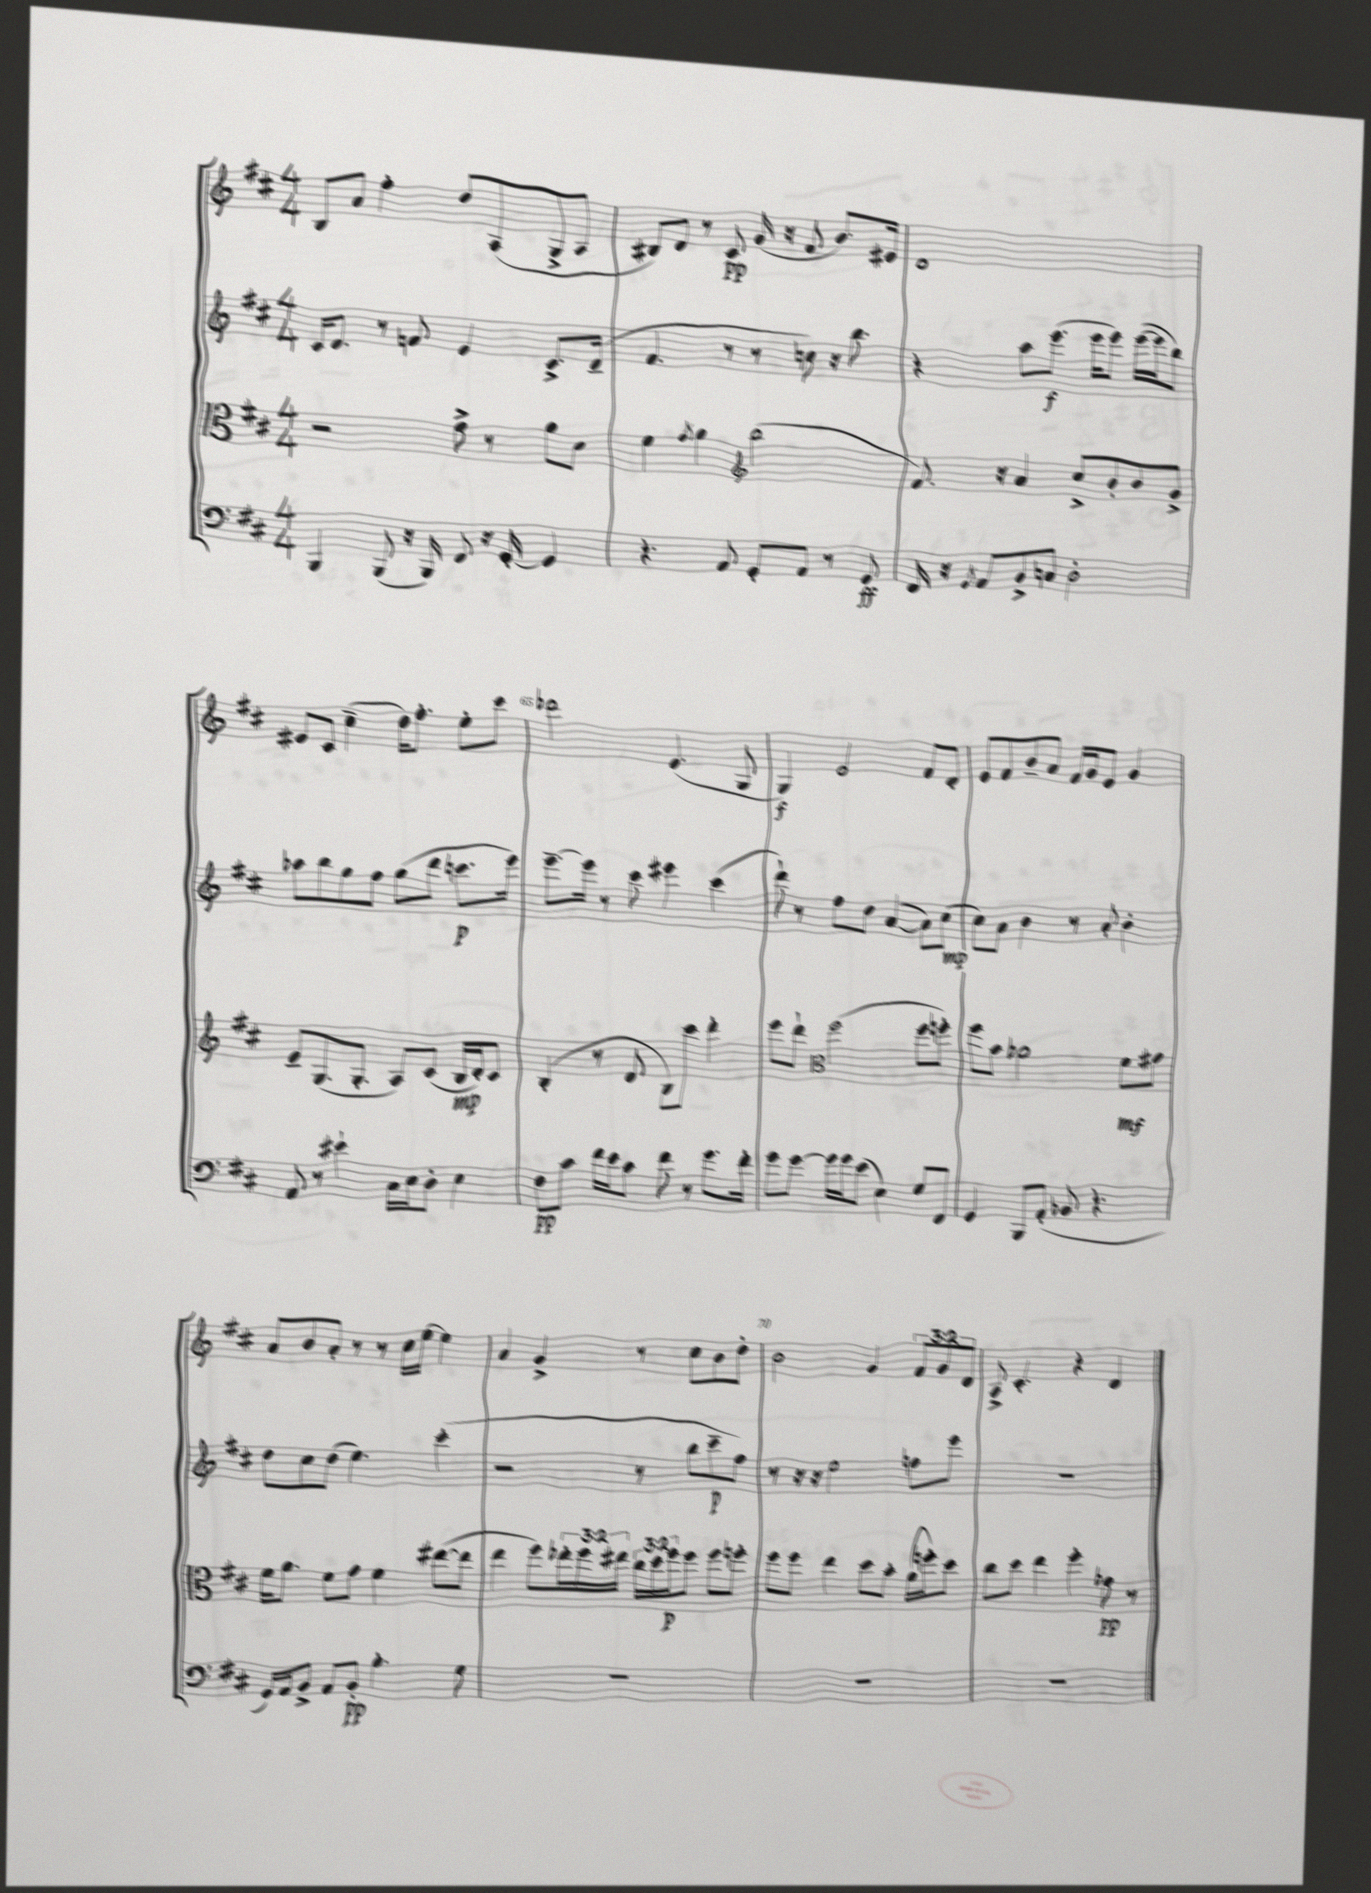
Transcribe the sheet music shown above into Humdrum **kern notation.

**kern	**dynam	**kern	**dynam	**kern	**dynam	**kern	**dynam
*part4	*part4	*part3	*part3	*part2	*part2	*part1	*part1
*staff4	*staff4	*staff3	*staff3	*staff2	*staff2	*staff1	*staff1
*clefF4	*	*clefC3	*	*clefG2	*	*clefG2	*
*k[f#c#]	*	*k[f#c#]	*	*k[f#c#]	*	*k[f#c#]	*
*M4/4	*	*M4/4	*	*M4/4	*	*M4/4	*
=61	=61	=61	=61	=61	=61	=61	=61
4BBB/	.	2r	.	16c#/KL	.	8B/L	.
.	.	.	.	8.d/J	.	.	.
.	.	.	.	.	.	8a/J	.
(8BBB/	.	.	.	8r	.	4ff#'\	.
16r	.	.	.	8fn/	.	.	.
16BBB/)	.	.	.	.	.	.	.
8FF#/	.	8g^\	.	4e/	.	8dd/L	.
16r	.	8r	.	.	.	(8A/	.
[16GG'/	.	.	.	.	.	.	.
4GG/]	.	8a\L	.	8.c#^/L	.	8G^/	.
.	.	8d\J	.	.	.	8A/J	.
.	.	.	.	(16d~/Jk	.	.	.
=62	=62	=62	=62	=62	=62	=62	=62
4.r	.	4f#\	.	4.f#/	.	8B#X/L)	.
.	.	.	.	.	.	8d/J	.
.	.	8qg/	.	.	.	.	.
.	.	4a\	.	.	.	8r	.
8AA/	.	.	.	8r	.	8c#/	pp
*	*	*clefG2	*	*	*	*	*
8GG'/L	.	(2bb\	.	8r	.	(16g/	.
.	.	.	.	.	.	16r	.
8AA/J	.	.	.	8ccn\)	.	8f#/	.
8r	.	.	.	16r	.	8.b/L)	.
.	.	.	.	8.bb\	.	.	.
8GG/	ff	.	.	.	.	.	.
.	.	.	.	.	.	16e#X/Jk	.
=63	=63	=63	=63	=63	=63	=63	=63
16FF#/	.	8.f#/)	.	4r	.	1d	.
16r	.	.	.	.	.	.	.
8qGG/	.	.	.	.	.	.	.
8AA/L	.	.	.	.	.	.	.
.	.	16r	.	.	.	.	.
8BB^/	.	4a/	.	8aa\L	.	.	.
8Cn/J	.	.	.	(8.eee\J	f	.	.
2D'\	.	8cc#^/L	.	.	.	.	.
.	.	.	.	16eee\KL	.	.	.
.	.	8b'/	.	8eee\J)	.	.	.
.	.	8b/	.	([16eee\LL	.	.	.
.	.	.	.	16eee\J]	.	.	.
.	.	8g^/J	.	8bb\J)	.	.	.
!!LO:LB:g=z
=64	=64	=64	=64	=64	=64	=64	=64
8AA/	.	8e~/L	.	8aa-X\L	.	8e#X/L	.
8r	.	(8.G/	.	8bb\	.	8c#/J	.
4e#X`\	.	.	.	8gg\	.	(4cc#~\	.
.	.	8.G'/J	.	.	.	.	.
.	.	.	.	8ff#\J	.	.	.
16C#\LL	.	8A/L)	.	(8gg\L	.	16dd\KL)	.
16E\J	.	.	.	.	.	8.ff#'\J	.
8D'\J	.	(8c#/J	.	8ddd\J	.	.	.
4E\	.	16B/LL	mp	8.cccn\L	p	8ee'\L	.
.	.	16d'/J)	.	.	.	.	.
.	.	8c#/J	.	.	.	8ccc#\J	.
.	.	.	.	16eee\Jk)	.	.	.
=65	=65	=65	=65	=65	=65	=65	=65
8F#\L	pp	(4B'/	.	[8.eee~\L	.	2ddd-X\	.
8c#\J	.	.	.	.	.	.	.
.	.	.	.	16eee\Jk]	.	.	.
16f#\LL	.	8r	.	8r	.	.	.
16e\J	.	.	.	.	.	.	.
8c#\J	.	8d/	.	8ccc#\	.	.	.
8f#\	.	8B\L)	.	4eee#X\	.	(4.e/	.
8r	.	8ccc#\J	.	.	.	.	.
8.g\L	.	4ddd'\	.	(4ccc#\	.	.	.
.	.	.	.	.	.	8G/	.
16f#'\Jk	.	.	.	.	.	.	.
=66	=66	=66	=66	=66	=66	=66	=66
8g\L	.	8eee\L	.	8ddd`\)	.	4G/)	f
[8g\J	.	8ddd`\J	.	8r	.	.	.
*	*	*clefC3	*	*	*	*	*
16g\LL]	.	(2ff#\	.	8ff#\L	.	2e/	.
16g\J	.	.	.	.	.	.	.
(8e\J	.	.	.	8dd\J	.	.	.
4E\)	.	.	.	([4a/	.	.	.
8G/L	.	8ff#\L	.	8a\L])	.	8f#/L	.
8FF#/J	.	8ffn'\J)	.	(8cc#\J	mp	8d'/J	.
=67	=67	=67	=67	=67	=67	=67	=67
4GG/	.	8ff#\L	.	8cc#\L)	.	8e/L	.
.	.	8b\J	.	8a\J	.	8f#/	.
8BBB/L	.	2a-X\	.	4b\	.	8b~/	.
(8AA'/J	.	.	.	.	.	8a/J	.
8BB-X/	.	.	.	8r	.	16f#/LL	.
.	.	.	.	.	.	16g/J	.
4.r	.	.	.	8a'/	.	8e/J	.
.	.	8f#\L	mf	4b'\	.	4g/	.
.	.	8g#X\J	.	.	.	.	.
!!LO:LB:g=z
=68	=68	=68	=68	=68	=68	=68	=68
16GG/LL)	.	16f#\KL	.	8dd\L	.	8a/L	.
16AA/J	.	8.a\J	.	.	.	.	.
8BB^/J	.	.	.	8cc#\	.	8b/	.
8AA/L	.	8f#\L	.	(8dd\J	.	8a'/J	.
8BB'/J	pp	8g\J	.	4.ee\)	.	8r	.
4.B'\	.	4f#\	.	.	.	8r	.
.	.	.	.	.	.	16cc#\LL	.
.	.	.	.	.	.	[16ee\JJ	.
.	.	([8ee#X\L	.	(4ccc#'\	.	4ee\]	.
8G\	.	8ee#\J]	.	.	.	.	.
=69	=69	=69	=69	=69	=69	=69	=69
1r	.	4ee\	.	2r	.	4a/	.
.	.	8ff#\L)	.	.	.	4g^/	.
.	.	24ee-X'\L	.	.	.	.	.
.	.	24ff#\	.	.	.	.	.
.	.	24ee#X\JJ	.	.	.	.	.
.	.	24cc#\LL	.	8r	.	8r	.
.	.	24dd\	.	.	.	.	.
.	.	24ff#\J	p	.	.	.	.
.	.	8ff#\J	.	8bb\L	.	8cc#\L	.
.	.	8ff#\L	.	8ccc#~\	p	8b\	.
.	.	8ffn'\J	.	8ff#\J)	.	8dd'\J	.
=70	=70	=70	=70	=70	=70	=70	=70
1r	.	8ff#\L	.	8r	.	2b\	.
.	.	8ff#\J	.	16r	.	.	.
.	.	.	.	16r	.	.	.
.	.	4ee\	.	2ee\	.	.	.
.	.	8dd\L	.	.	.	4g/	.
.	.	8b'\J	.	.	.	.	.
.	.	(16a\LL	.	8ffn\L	.	12f#/L	.
.	.	16ffn'\J)	.	.	.	.	.
.	.	.	.	.	.	12g/	.
.	.	8dd\J	.	8eee\J	.	.	.
.	.	.	.	.	.	12d/J	.
=71	=71	=71	=71	=71	=71	=71	=71
1r	.	8cc#\L	.	1r	.	8A^/	.
.	.	8dd\J	.	.	.	4.c#'/	.
.	.	4ee\	.	.	.	.	.
.	.	4ff#'\	.	.	.	4r	.
.	.	8g-X\	pp	.	.	4d/	.
.	.	8r	.	.	.	.	.
==	==	==	==	==	==	==	==
*-	*-	*-	*-	*-	*-	*-	*-
